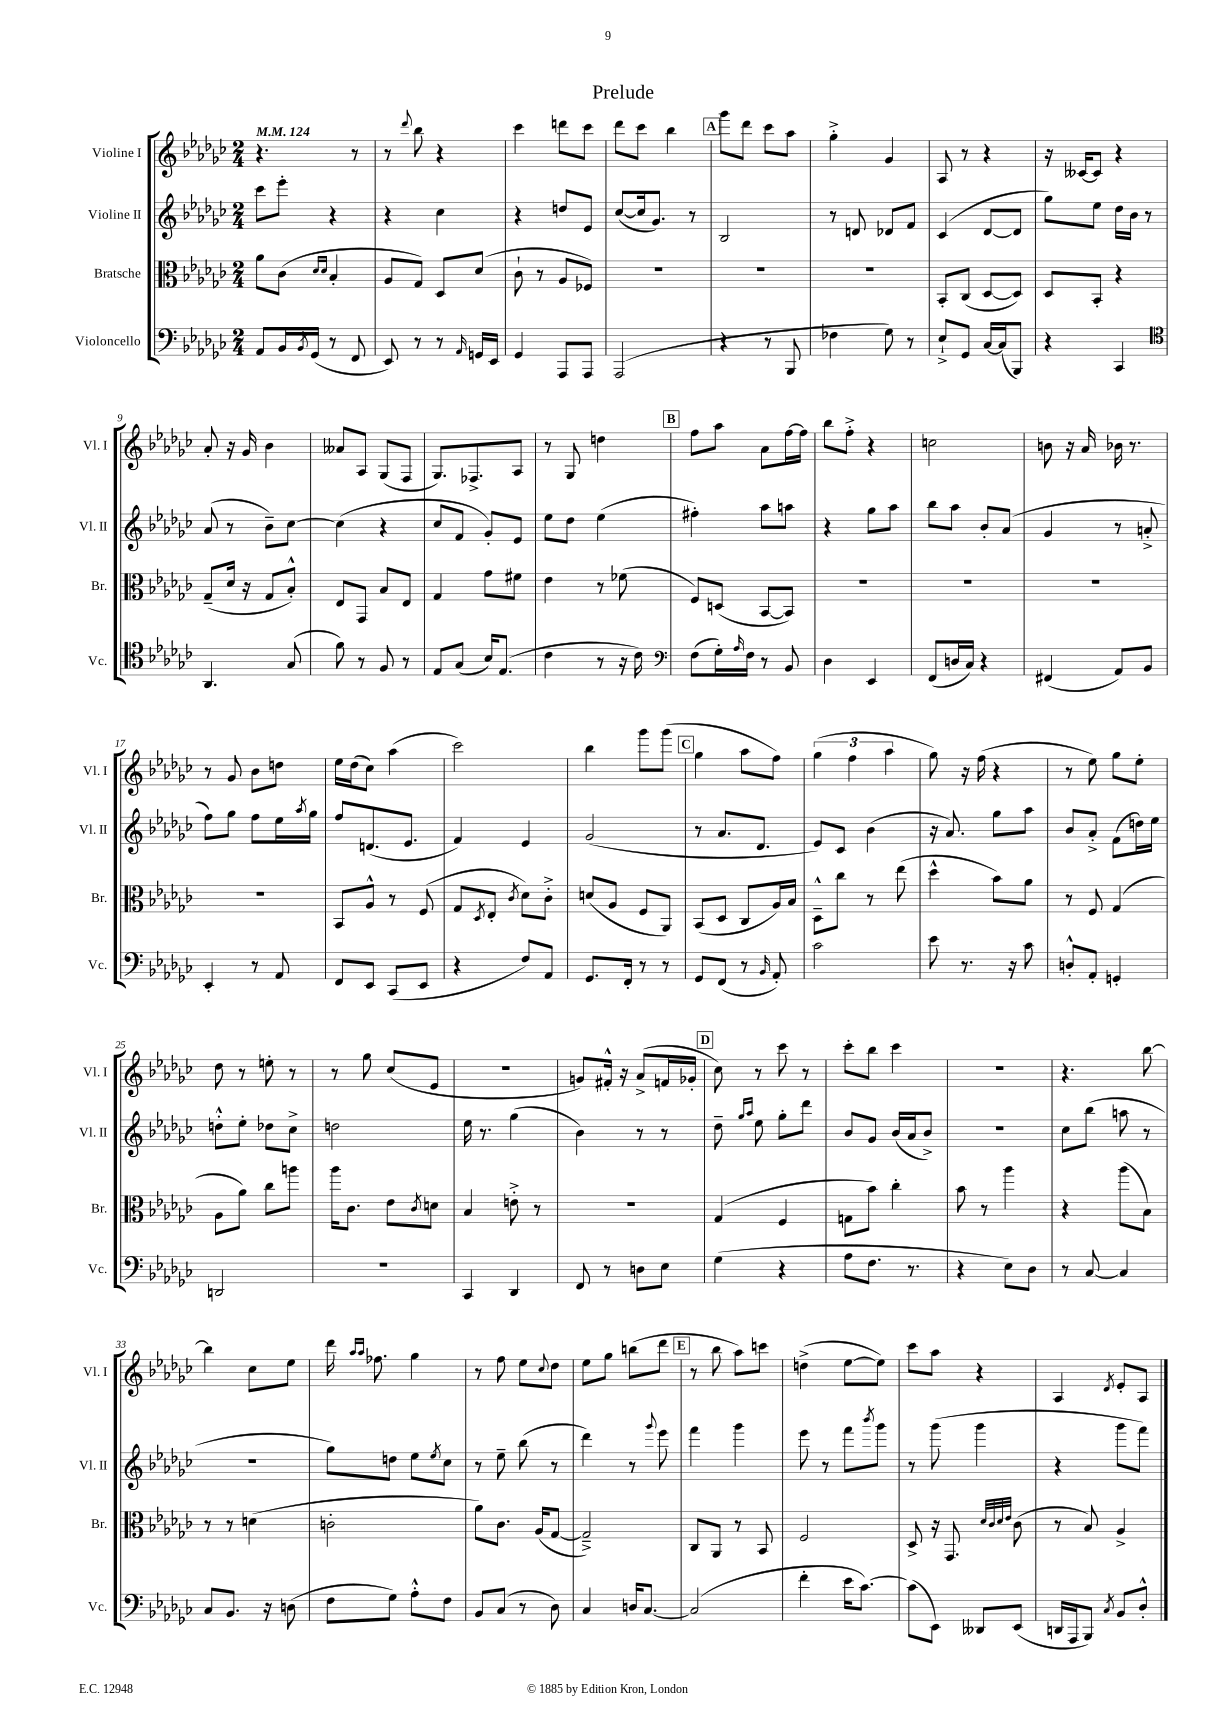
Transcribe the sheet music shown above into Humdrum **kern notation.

**kern	**kern	**kern	**kern
*staff4	*staff3	*staff2	*staff1
*clefF4	*clefC3	*clefG2	*clefG2
*k[b-e-a-d-g-c-]	*k[b-e-a-d-g-c-]	*k[b-e-a-d-g-c-]	*k[b-e-a-d-g-c-]
*M2/4	*M2/4	*M2/4	*M2/4
*MM124	*MM124	*MM124	*MM124
8AA-	8a-	8ccc-	4.r
16BB-	(8c-	8eee-'	.
8qBB-	.	.	.
(16GG-	.	.	.
.	16qqd-	.	.
.	16qqd-	.	.
8r	4B-'	4r	.
8FF	.	.	8r
=	=	=	=
8EE-)	8A-	4r	8r
.	.	.	8qqddd-
8r	8G-)	.	8bb-
8r	8D-	4cc-	4r
16qqAA-	.	.	.
16GG	(8d-	.	.
16EE-	.	.	.
=	=	=	=
4GG-	8c-`	4r	4ccc-
.	8r	.	.
8AAA-	8A-	8dd	8ddd
8AAA-	8F-)	8e-	8ccc-
=	=	=	=
(2AAA-	2r	([8cc-	8ddd-
.	.	16cc-]	8ccc-
.	.	8.g-)	.
.	.	.	4bb-
.	.	8r	.
=	=	=	=
4r	2r	2B-	8ggg-
.	.	.	8ddd-
8r	.	.	8ccc-
8BBB-	.	.	8aa-
=	=	=	=
4F-	2r	8r	4gg-'^
.	.	8d	.
8G-)	.	8d-	4g-
8r	.	8f	.
=	=	=	=
8E-`^	8BB-'	(4c-	8A-
8GG-	(8C-	.	8r
[16C-	[8D-	[8d-	4r
(16C-]	.	.	.
8BBB-)	8D-])	8d-]	.
=	=	=	=
4r	8D-	8gg-)	16r
.	.	.	[16c--
.	8BB-'	8ee-	8c--]
4CC-	4r	16dd-	4r
.	.	16b-	.
.	.	8r	.
=	=	=	=
*clefC4	*	*	*
4.AA-	(8G-~	(8a-	8a-'
.	16d-	8r	16r
.	16r	.	16g-
.	8G-	8b-~)	4b-
(8G-	8B-'^^)	[8cc-	.
=	=	=	=
8f)	8E-	(4cc-]	8a--
8r	8GG-	.	8A-
8F	8B-	4r	(8G-
8r	8E-	.	8F
=	=	=	=
8E-	4G-	8cc-	8.G-)
(8G-	.	8f	.
.	.	.	8.F-^
16B-)	8g-	8g-')	.
(8.E-	.	.	.
.	8f#	8e-	8A-
=	=	=	=
4c-	4e-	8ee-	8r
.	.	8dd-	8G-
8r	8r	(4ee-	4dd
16r	(8f-	.	.
16c-)	.	.	.
=	=	=	=
*clefF4	*	*	*
(8F	8F)	4ff#')	8ff
16G-')	(8D	.	8aa-
16qqA-	.	.	.
16F	.	.	.
8r	[8BB-	8aa-	8a-
8BB-	8BB-])	8aa	[16ff
.	.	.	16ff]
=	=	=	=
4D-	2r	4r	8bb-
.	.	.	8ff'^
4EE-	.	8gg-	4r
.	.	8aa-	.
=	=	=	=
(8FF	2r	8bb-	2cc
16D	.	8aa-	.
16C-)	.	.	.
4r	.	8b-'	.
.	.	(8a-	.
=	=	=	=
(4FF#	2r	4g-	8b
.	.	.	16r
.	.	.	16a-
8AA-)	.	8r	16b-
.	.	.	8.r
8BB-	.	8a'^	.
=	=	=	=
4EE-'	2r	8ff)	8r
.	.	8gg-	8g-
8r	.	8ff	8b-
8AA-	.	16ee-	8dd
.	.	8qaa-	.
.	.	16gg-	.
=	=	=	=
8FF	8BB-	8ff	16ee-
.	.	.	(16dd-
8EE-	8A-^^	(8.d	8cc-)
(8CC-	8r	.	(4aa-
.	.	8.e-	.
8EE-	(8F	.	.
=	=	=	=
4r	8G-	4f)	2ccc-)
.	8qD-	.	.
.	8E-'	.	.
.	8qc-	.	.
8F)	8d-)	4e-	.
8AA-	8c-'^	.	.
=	=	=	=
8.GG-	(8d	(2g-	4bb-
.	8A-	.	.
16FF'	.	.	.
8r	8F	.	8ggg-
8r	8AA-)	.	(8ggg-
=	=	=	=
8GG-	(8BB-	8r	4gg-
(8FF	8D-	8.a-	.
8r	8C-	.	8aa-
.	.	8.d-	.
16qqBB-	.	.	.
8AA-')	16A-)	.	8ff)
.	16B-	.	.
=	=	=	=
2c-	8D-~^^	8e-)	(6gg-
.	8cc-	8c-	.
.	.	.	6ff
.	8r	(4b-	.
.	.	.	6aa-
.	(8ee-	.	.
=	=	=	=
8e-	4dd-^^	16r	8gg-)
.	.	8.a-)	.
8.r	.	.	16r
.	.	.	(16ff
.	8b-)	8gg-	4r
16r	.	.	.
8c-	8a-	8aa-	.
=	=	=	=
8D'^^	8r	8b-	8r
8AA-'	8F	8a-'^	8ee-)
4GG'	(4G-	(8f	8gg-
.	.	16dd)	8ee-'
.	.	16ee-	.
=	=	=	=
2DD	8A-	8dd'^^	8dd-
.	8a-)	8ee-'	8r
.	8cc-	8dd-	8ee'
.	8aa	8cc-^	8r
=	=	=	=
2r	16aa-	2dd	8r
.	8.c-	.	.
.	.	.	8gg-
.	8e-	.	(8cc-
.	8qc-	.	.
.	8d	.	8e-
=	=	=	=
4CC-	4B-	16ee-	2r
.	.	8.r	.
4DD-	8e'^	(4gg-	.
.	8r	.	.
=	=	=	=
8FF	2r	4b-)	8g)
8r	.	.	16f#'^^
.	.	.	16r
8D	.	8r	(8a-^
8E-	.	8r	16f
.	.	.	16g-'
=	=	=	=
(4G-	(4G-	8dd-~	8cc-)
.	.	16qqgg-	.
.	.	16qqaa-	.
.	.	8ee-	8r
4r	4F	8gg-'	8ccc-
.	.	8ddd-	8r
=	=	=	=
8A-	8G	8b-	8ccc-'
8.F	8b-)	8g-	8bb-
.	4cc-'	(16b-	4ccc-
8.r	.	16a-	.
.	.	8b-^)	.
=	=	=	=
4r	8b-	2r	2r
.	8r	.	.
8E-)	4aa-	.	.
8D-	.	.	.
=	=	=	=
8r	4r	8cc-	4.r
[8C-	.	(8bb-	.
4C-]	(8aa-	8aa	.
.	8B-)	8r	[8bb-
=	=	=	=
8C-	8r	2r	4bb-]
8.BB-	8r	.	.
.	(4d	.	8cc-
16r	.	.	.
(8D	.	.	8ee-
=	=	=	=
8F	2c'	8gg-)	16ddd-
.	.	.	16qqaa-
.	.	.	16qqaa-
.	.	.	8.ff-
8G-)	.	8dd	.
8A-'^^	.	8ee-	4gg-
.	.	8qee-	.
8F	.	8cc-	.
=	=	=	=
8BB-	8a-)	8r	8r
(8C-	8.c-	8ee-~	8ff
8r	.	(8bb-	8ee-
.	(16A-	.	.
.	.	.	8qqcc-
8D-)	[8G-	8r	8dd-
=	=	=	=
4C-	2G-~^])	4ddd-)	8ee-
.	.	.	8gg-
16D	.	8r	(8bb
[8.C-	.	.	.
.	.	8qqggg-	.
.	.	8eee-	8ddd-
=	=	=	=
(2C-]	8C-	4fff	8r
.	8AA-	.	8bb-
.	8r	4ggg-	8aa-)
.	8BB-	.	8ccc
=	=	=	=
4f'	2F	8eee-	(4dd^
.	.	8r	.
16e-	.	8fff	[8ee-
[8.c-)	.	.	.
.	.	8qbbb-	.
.	.	8ggg-	8ee-])
=	=	=	=
(8c-]	8D-^	8r	8ccc-
8EE-)	16r	(8ggg-	8aa-
.	8.GG-	.	.
8DD--	.	4ggg-	4r
.	32qqd-	.	.
.	32qqc-	.	.
.	32qqd-	.	.
.	32qqe-	.	.
(8EE-	(8c-	.	.
=	=	=	=
16DD	8r	4r	4A-
16AAA-	.	.	.
8BBB-)	8B-)	.	.
8qC-	.	.	8qd-
8BB-	4A-^	8ggg-	8e-'
8D-'^^	.	8fff)	8A-
==	==	==	==
*-	*-	*-	*-
